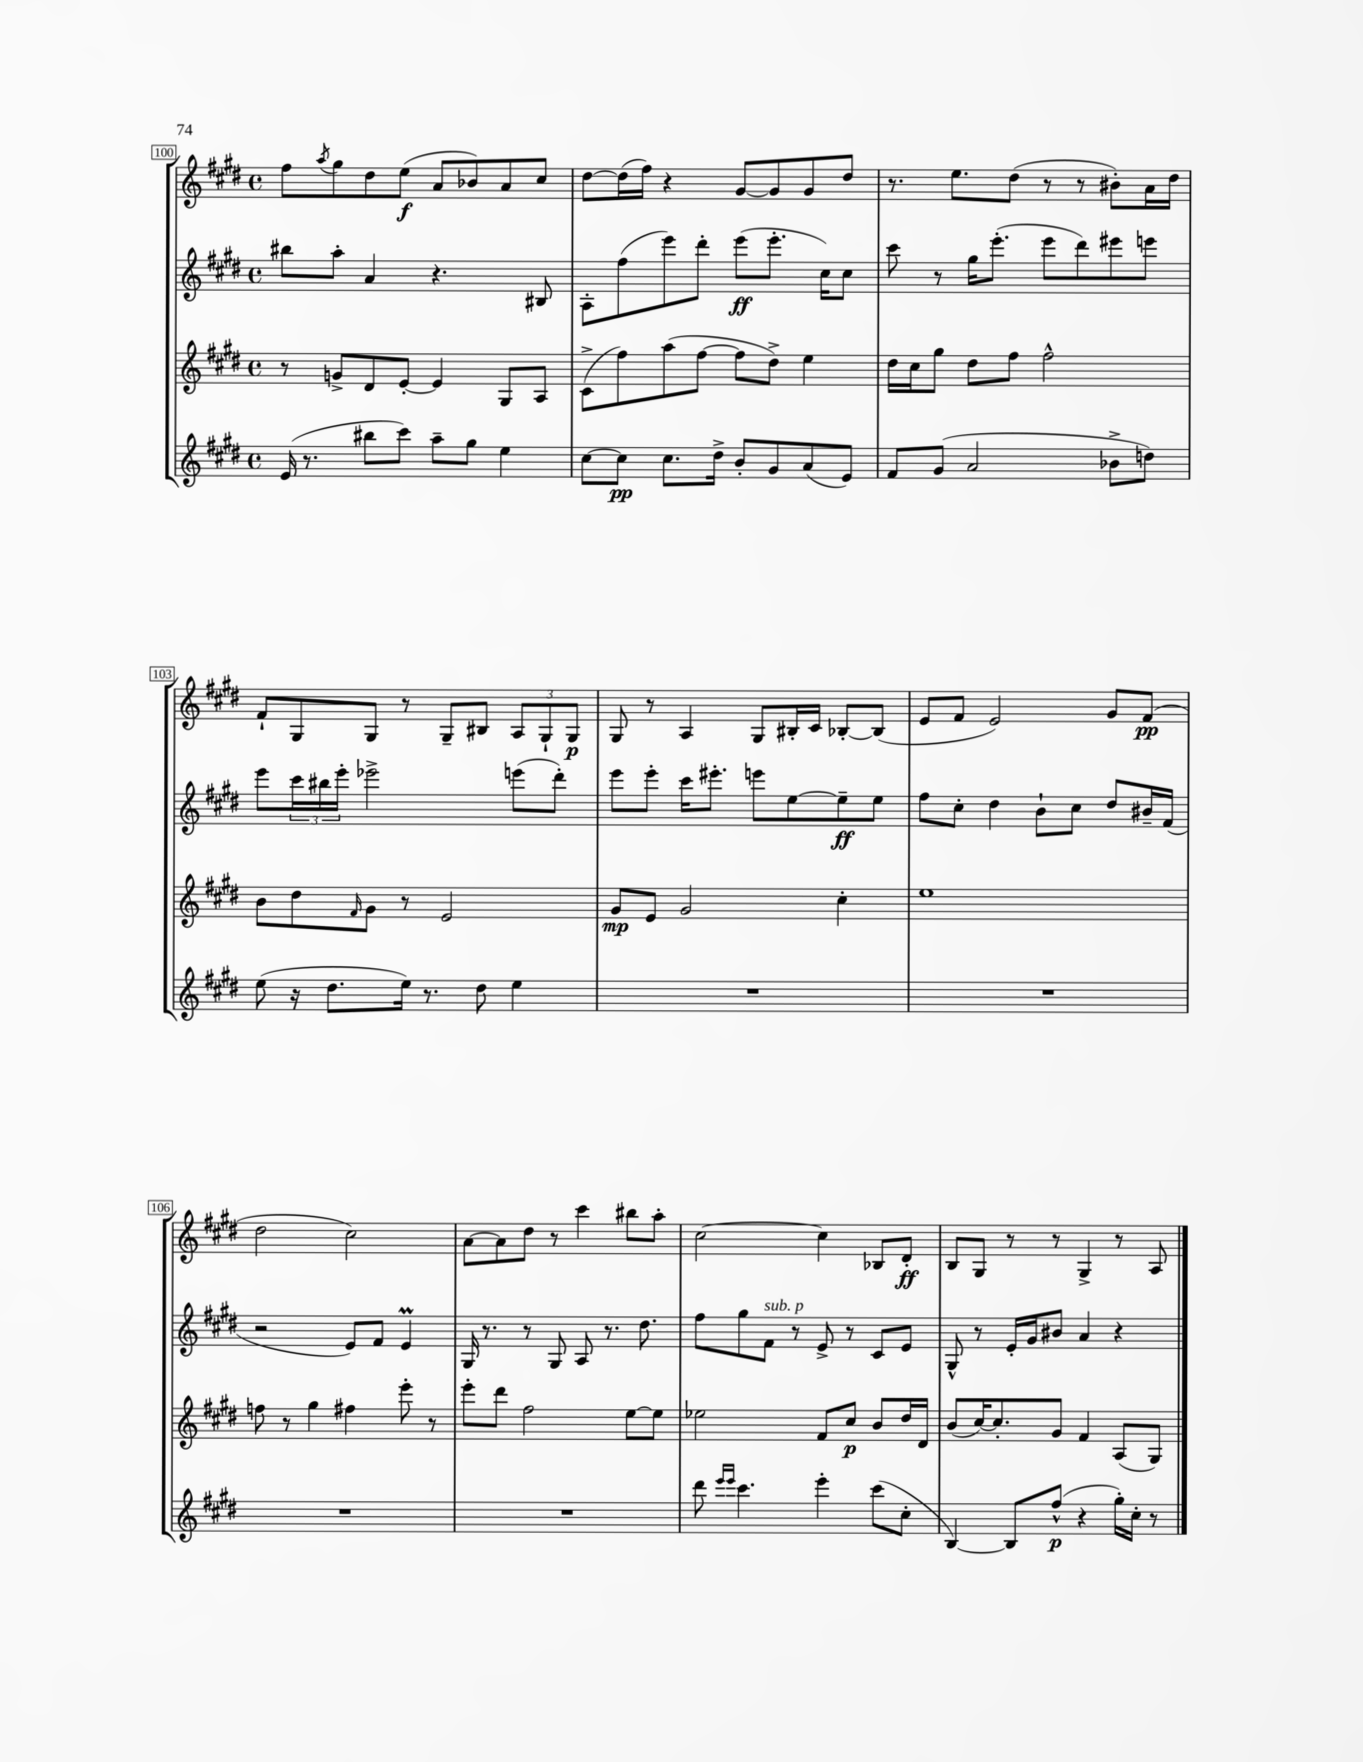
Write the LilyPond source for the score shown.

<<
\new StaffGroup <<
\new Staff = "s0" {
    \clef treble \key e \major \defaultTimeSignature \time 4/4
    fis''8 \acciaccatura { a''8 } gis''8 dis''8 e''8\f( a'8 bes'8) a'8 cis''8 |
    dis''8~ dis''16( fis''16) r4 gis'8~ gis'8 gis'8 dis''8 |
    r8. e''8. dis''8( r8 r8 bis'8-.) a'16 dis''16 |
    fis'8-! gis8 gis8 r8 gis8-- bis8 \tuplet 3/2 { a8 gis8-! gis8\p } |
    gis8 r8 a4 gis8 bis16-. cis'16 bes8~-. bes8( |
    e'8 fis'8 e'2) gis'8 fis'8\pp( |
    dis''2 cis''2) |
    a'8~ a'8 dis''8 r8 cis'''4 bis''8 a''8-. |
    cis''2~ cis''4 bes8 dis'8-.\ff |
    b8 gis8 r8 r8 gis4-> r8 a8 \bar "|." |
}
\new Staff = "s1" {
    \clef treble \key e \major \defaultTimeSignature \time 4/4
    bis''8 a''8-. a'4 r4. bis8 |
    a8-. fis''8( e'''8) dis'''8-. e'''8\ff( e'''8.-. cis''16) cis''8 |
    cis'''8 r8 gis''16 e'''8.-.( e'''8 dis'''8) eis'''8 e'''8 |
    e'''8 \tuplet 3/2 { cis'''16 bis''16 e'''16-. } ees'''2-> e'''8( dis'''8-.) |
    e'''8 e'''8-. cis'''16 eis'''8.-. e'''8 e''8~ e''8--\ff e''8 |
    fis''8 cis''8-. dis''4 b'8-! cis''8 dis''8 bis'16-- fis'16( |
    r2 e'8) fis'8 e'4\prall |
    gis16 r8. r8 gis8 a8 r8. dis''8. |
    fis''8 gis''8 fis'8^\markup { \italic "sub. p" } r8 e'8-> r8 cis'8 e'8 |
    gis8-^ r8 e'16-. gis'16 bis'8 a'4 r4 \bar "|." |
}
\new Staff = "s2" {
    \clef treble \key e \major \defaultTimeSignature \time 4/4
    r8 g'8-> dis'8 e'8~-. e'4 gis8 a8 |
    cis'8->( fis''8) a''8( fis''8~ fis''8 dis''8->) e''4 |
    dis''16 cis''16 gis''8 dis''8 fis''8 fis''2-^ |
    b'8 dis''8 \grace { fis'16 } gis'8 r8 e'2 |
    gis'8\mp e'8 gis'2 cis''4-. |
    e''1 |
    f''8 r8 gis''4 fis''4 e'''8-. r8 |
    e'''8-. dis'''8 fis''2 e''8~ e''8 |
    ees''2 fis'8 cis''8\p b'8 dis''16 dis'16 |
    b'8( cis''16~) cis''8.-. gis'8 fis'4 a8( gis8) \bar "|." |
}
\new Staff = "s3" {
    \clef treble \key e \major \defaultTimeSignature \time 4/4
    e'16( r8. bis''8 cis'''8) a''8-- gis''8 e''4 |
    cis''8~ cis''8\pp cis''8. dis''16-> b'8-. gis'8 a'8( e'8) |
    fis'8 gis'8( a'2 bes'8-> d''8) |
    e''8( r16 dis''8. e''16) r8. dis''8 e''4 |
    R1 |
    R1 |
    R1 |
    R1 |
    dis'''8 \grace { e'''16 e'''16 } cis'''4. e'''4-. cis'''8( cis''8-. |
    b4~) b8 fis''8-^\p( r4 gis''16-.) cis''16-. r8 \bar "|." |
}
>>
>>
\layout { \context { \Score currentBarNumber = #100 \override BarNumber.stencil = #(make-stencil-boxer 0.1 0.3 ly:text-interface::print) } }
